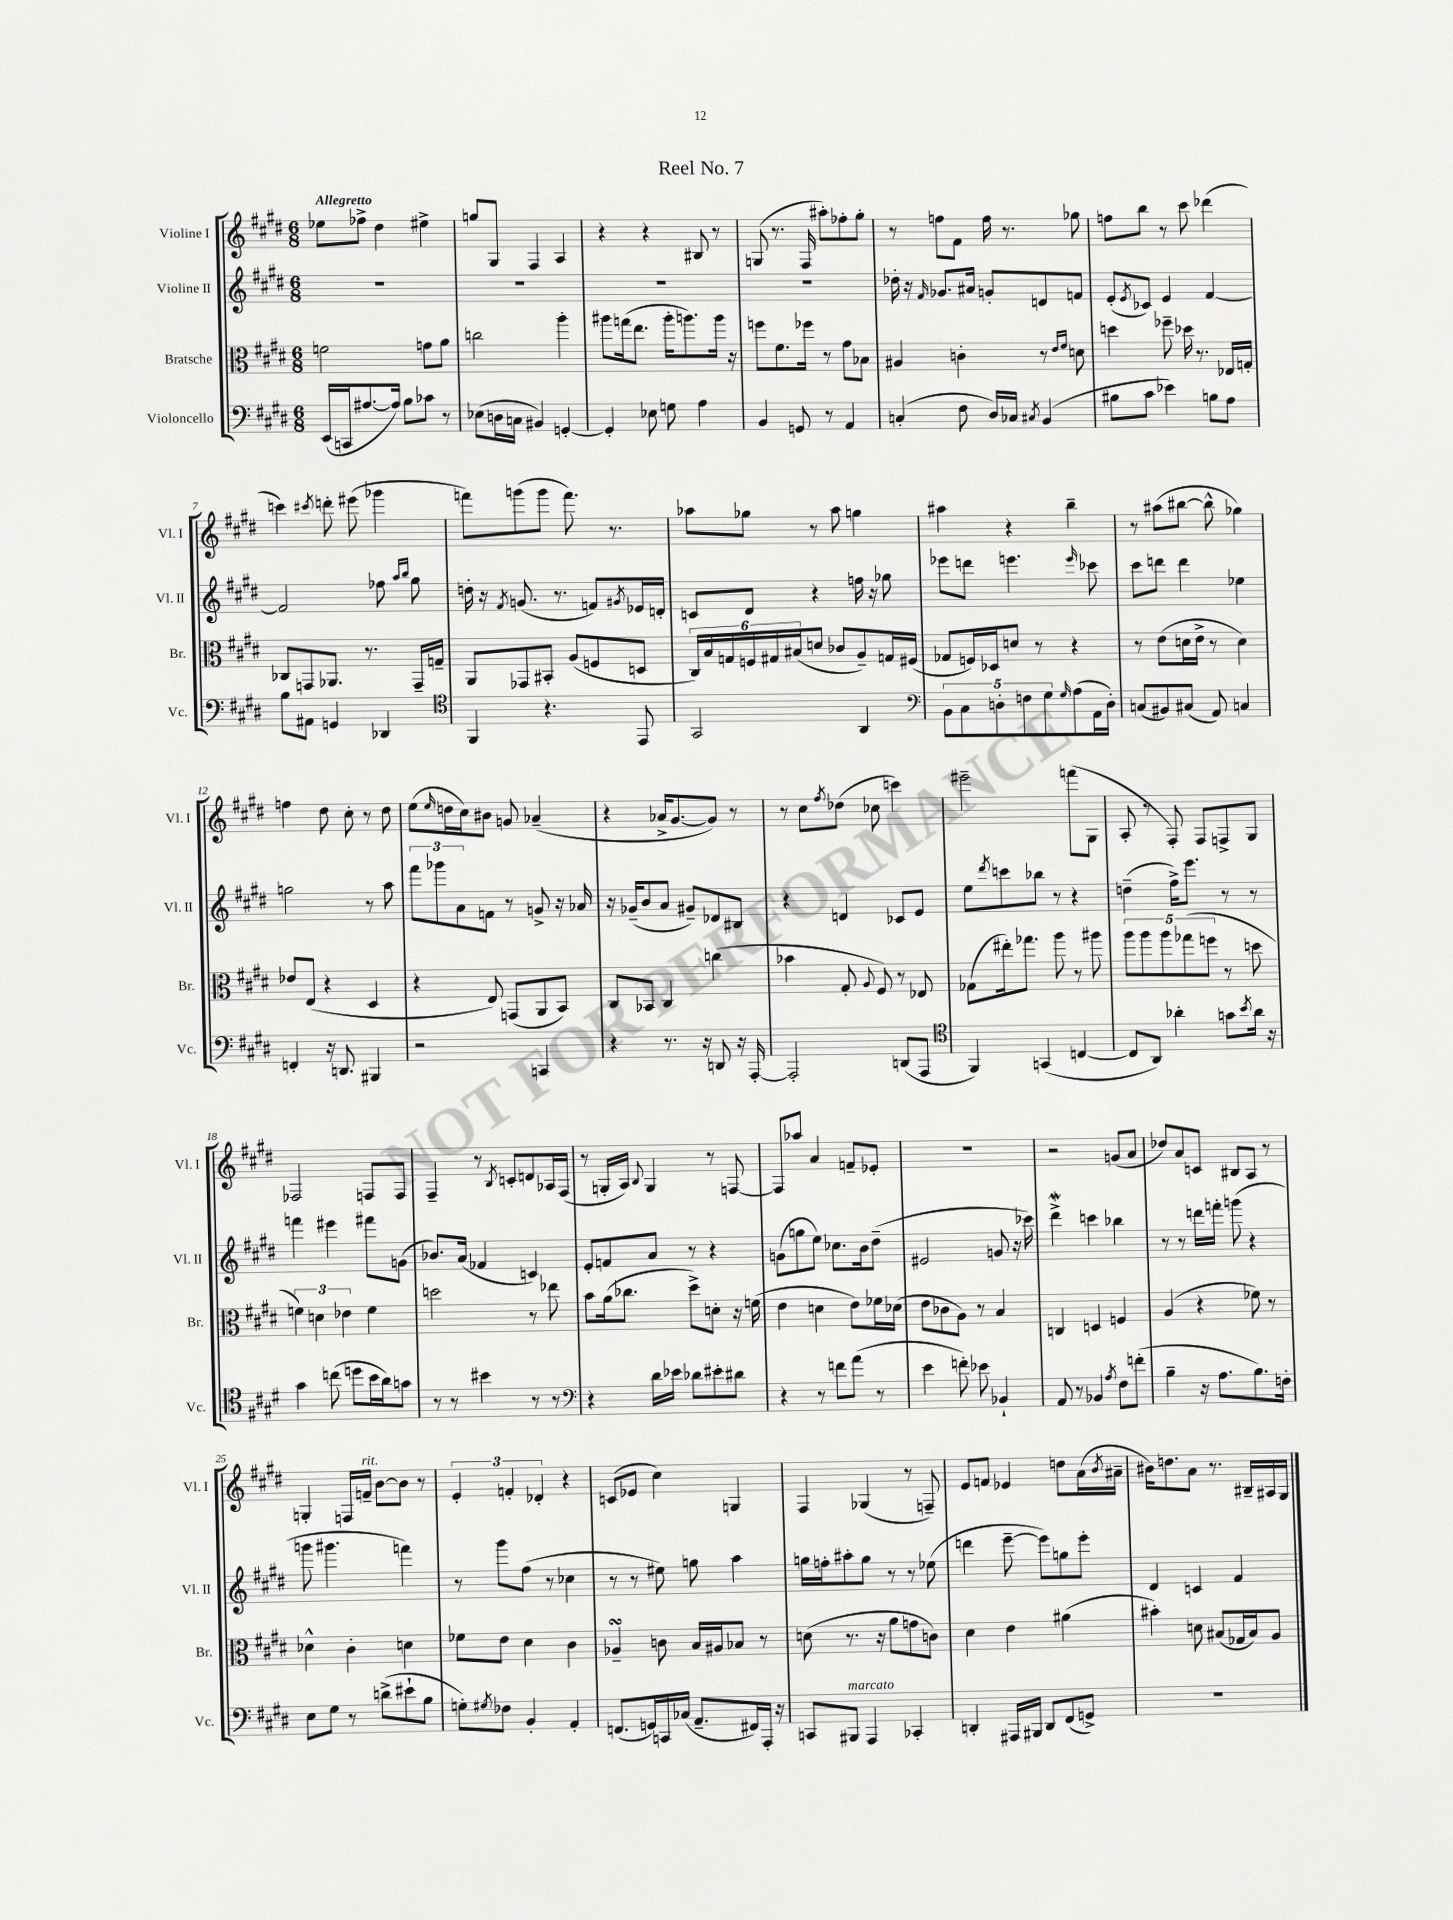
\header { title = "Reel No. 7" }
<<
\new StaffGroup <<
\new Staff = "s0" \with { instrumentName = "Violine I" shortInstrumentName = "Vl. I" } {
    \clef treble \key e \major \numericTimeSignature \time 6/8 \tempo "Allegretto"
    ees''8 fes''8-> dis''4 eis''4-> |
    g''8 gis8 fis4 a4 |
    r4 r4 bis8 r8 |
    g8( r8. fis16 ais''8-.) fes''8-. gis''8-. |
    r8 f''8 fis'8 f''16 r8. ges''8 |
    f''8 b''8 r8 cis'''8 des'''4( |
    c'''4) \acciaccatura { cis'''8 } d'''8-. eis'''8( ges'''4 |
    f'''8) g'''8( g'''8 f'''8.) r8. |
    aes''8 ges''8 r8 aes''8 g''4 |
    ais''4 r4 b''4-- |
    r8 ais''8( bis''8~ bis''8-^ ges''4) |
    f''4 dis''8 cis''8-. r8 dis''8 |
    e''8( \grace { e''16 } d''16 cis''16) bis'8 g'8 aes'4--( |
    r4 aes'16-> gis'8.~ gis'8) r8 |
    r8 cis''8 \acciaccatura { fis''8 } des''8( ces''8 c'''4) |
    eis'''2-- f'''8( gis8 |
    a8-. r8 fis8-.) fis8 f8-> gis8 |
    fes2 f8 f8 |
    fis4-- r8 \acciaccatura { b8 } c'8-. d'8 aes16 fis16( |
    r8 g16-. a16) \appoggiatura { b8 } g4 r8 f8~ |
    f8 aes''8 a'4 f'8-- ees'8-. |
    R2. |
    r2 g'8( a'8 |
    des''8) a'8 c'8 bis8 a8 r8 |
    g4-. f16 f'16--^\markup { \italic "rit." } b'8~ b'8 r8 |
    \tuplet 3/2 { e'4-. f'4-. des'4-. } r4 |
    c'8( ees'8 cis''4) g4 |
    fis4 ges4( r8 f8--) |
    e'8 f'8 ees'4 d''8 a'16( \acciaccatura { b'8 } ais'16-- |
    bis'16) d''8. a'8 r8. bis16-- ais16 gis16 \bar "|." |
}
\new Staff = "s1" \with { instrumentName = "Violine II" shortInstrumentName = "Vl. II" } {
    \clef treble \key e \major \numericTimeSignature \time 6/8
    R2. |
    R2. |
    R2. |
    R2. |
    des''16-. r16 \grace { fis'16 } ges'8. ais'16 g'8-. d'8 f'8 |
    e'8-.( \acciaccatura { e'8 } ces'8) e'4 fis'4~ |
    fis'2 fes''8 \grace { a''16 b''16 } gis''8 |
    d''16-. r16 \acciaccatura { fis'8 } g'8.( r8. f'8) \acciaccatura { gis'8 } ees'16 d'16-. |
    c'8 dis'8 r4 f''16 r16 ges''8 |
    ees'''8 d'''8 e'''4. \grace { e'''16 } ces'''8 |
    cis'''8 d'''8 d'''4 ees''4 |
    g''2 r8 a''8 |
    \tuplet 3/2 { fis'''8 ges'''8 a'8 } f'8 r8 g'8-> r16 aes'16 |
    r16 ges'16--( b'8 a'8 gis'8--) des'8 bis8 |
    r4 d'4 ces'8 e'8 |
    e''8 \acciaccatura { dis'''8 } c'''8 bes''8 r8 r4 |
    d''4--( fis''16->) e'''8. r8 r8 |
    f'''4 eis'''4 fis'''8 g'8( |
    bes'8.) a'16( fes'4 c'4) |
    e'8-. f'8 a'8 r8 r4 |
    g'8( g''8 e''8) ces''8. b'16 dis''8--( |
    eis'2 g'8 r16 ces'''16) |
    dis'''4->\mordent c'''4 bes''4 |
    r8 r8 d'''16 f'''16-. g'''8( r4 |
    g'''8 gis'''4. f'''4) |
    r8 gis'''8 fis''8( r8 ces''4 |
    r8 r8 eis''8) g''8 a''4 |
    g''16 f''16-. ais''8-. g''8 r8 r8 ees''8( |
    d'''4 e'''8~-- e'''8) g''8 e'''8-. |
    dis'4 c'4 fis'4 \bar "|." |
}
\new Staff = "s2" \with { instrumentName = "Bratsche" shortInstrumentName = "Br." } {
    \clef alto \key e \major \numericTimeSignature \time 6/8
    f'2 g'8 a'8 |
    c''2 a''4-. |
    ais''8 g''16( e''8. ais''16-. a''8.) a''16 r16 |
    f''8 fis'8. fes''16 r8 gis'8 bes8 |
    ais4 c'4-. r8 \grace { e'16 fis'16 } d'8 |
    d''4 fes''8-- des''16 r8. ees16 g16-. |
    ces8 g,8 aes,8. r8. g,16-- g16-- |
    a,8 ges,8 bis,8-. a8( f8 d8 |
    \tuplet 6/4 { cis16) b16 g16 f16 gis16 bis16( } d'8 ces'8 a8--) g16 fis16( |
    ges8 f16) des16 d'8 r8 r4 |
    r8 e'8( d'16 e'16-> r8 d'4) |
    ees'8 e8( r4 dis4 |
    r4 e8) g,8( a,8 b,8) |
    cis8 bes,8 cis4 c''4( |
    bes'4 gis8-. \appoggiatura { a8 } fis8) r8 ees8 |
    ges8( eis''16-.) ges''8. a''8 r8 ais''8 |
    \tuplet 5/4 { a''8 a''8 a''8 ges''8( f''8 } r8 d''8 |
    \tuplet 3/2 { f'4) d'4 ees'4 } f'4 |
    d''2 r8 ees''8 |
    b'8 a'16( ces''8. dis''8->) d'8-. r16 f'16( |
    e'4 d'4 e'8) fes'16 des'16( |
    e'8 ces'8 a8) r8 b4 |
    c4 d4 f4 |
    a4( r4 fes'8) r8 |
    des'4-^ cis'4-. d'4 |
    fes'8 e'8 dis'4 cis'4 |
    aes4--\turn c'8 b16 ais16 bes8 r8 |
    d'8( r8. r16 a'8 g'8 c'8) |
    dis'4 e'4 ais'4( |
    bis'4-.) d'8 bis8( ges16 bis16) a8 \bar "|." |
}
\new Staff = "s3" \with { instrumentName = "Violoncello" shortInstrumentName = "Vc." } {
    \clef bass \key e \major \numericTimeSignature \time 6/8
    e,16( c,16 ais8.~ ais16) b8 ces'8 r8 |
    ees8( d16 c16 bis,4) g,4~-. |
    g,4-. ees8 g8 a4 |
    b,4 g,8 r8 a,4 |
    c4-.( fis8 dis16) ces16 \acciaccatura { cis8 } b,4( |
    bis8 cis'8 ees'4) b8 a8 |
    b8 ais,8 g,4 des,4 |
    \clef tenor fis,4 r4. e,8 |
    gis,2 a,4 |
    \clef bass \tuplet 5/4 { b,8 cis8 d8-. f8 gis8 } \grace { gis16 } a8( a,16 d16-.) |
    c8( bis,8) cis8( a,8) c4 |
    f,4-. r16 d,8. bis,,4 |
    r2 c,4 |
    r4 r8. r16 d,8 r16 a,,16~-. |
    a,,2-. d,8( a,,8 |
    \clef tenor fis,4) g,4( c4~ |
    c8 a,8) aes'4-. g'8 \acciaccatura { b'8 } aes'16 r16 |
    gis'4 c''8( d''8 b'16 a'16) g'8 |
    r8 r8 bis'4 r8 r8 |
    \clef bass r4 dis'16 ees'16 des'8 eis'8-. dis'8 |
    r4 r8 f'8 a'8( r8 |
    e'4 f'8-.) ees'8 bes,4-! |
    a,8 r8 bes,4 \acciaccatura { a8 } fis8 f'8-.( |
    b4-- r16 a8. b8.) f16-. |
    e8 gis8 r8 d'8->( eis'8-! b8 |
    g8-.) \acciaccatura { gis8 } fes8 b,4-. a,4-. |
    f,8.( g,16) c,16 ces16( a,8.-- fis,16) a,,16-. r16 |
    c,8 bis,,8^\markup { \italic "marcato" } a,,4 ces,4-. |
    d,4-. ais,,16 bis,,16 d,8 fis,8( g,8->) |
    R2. \bar "|." |
}
>>
>>
